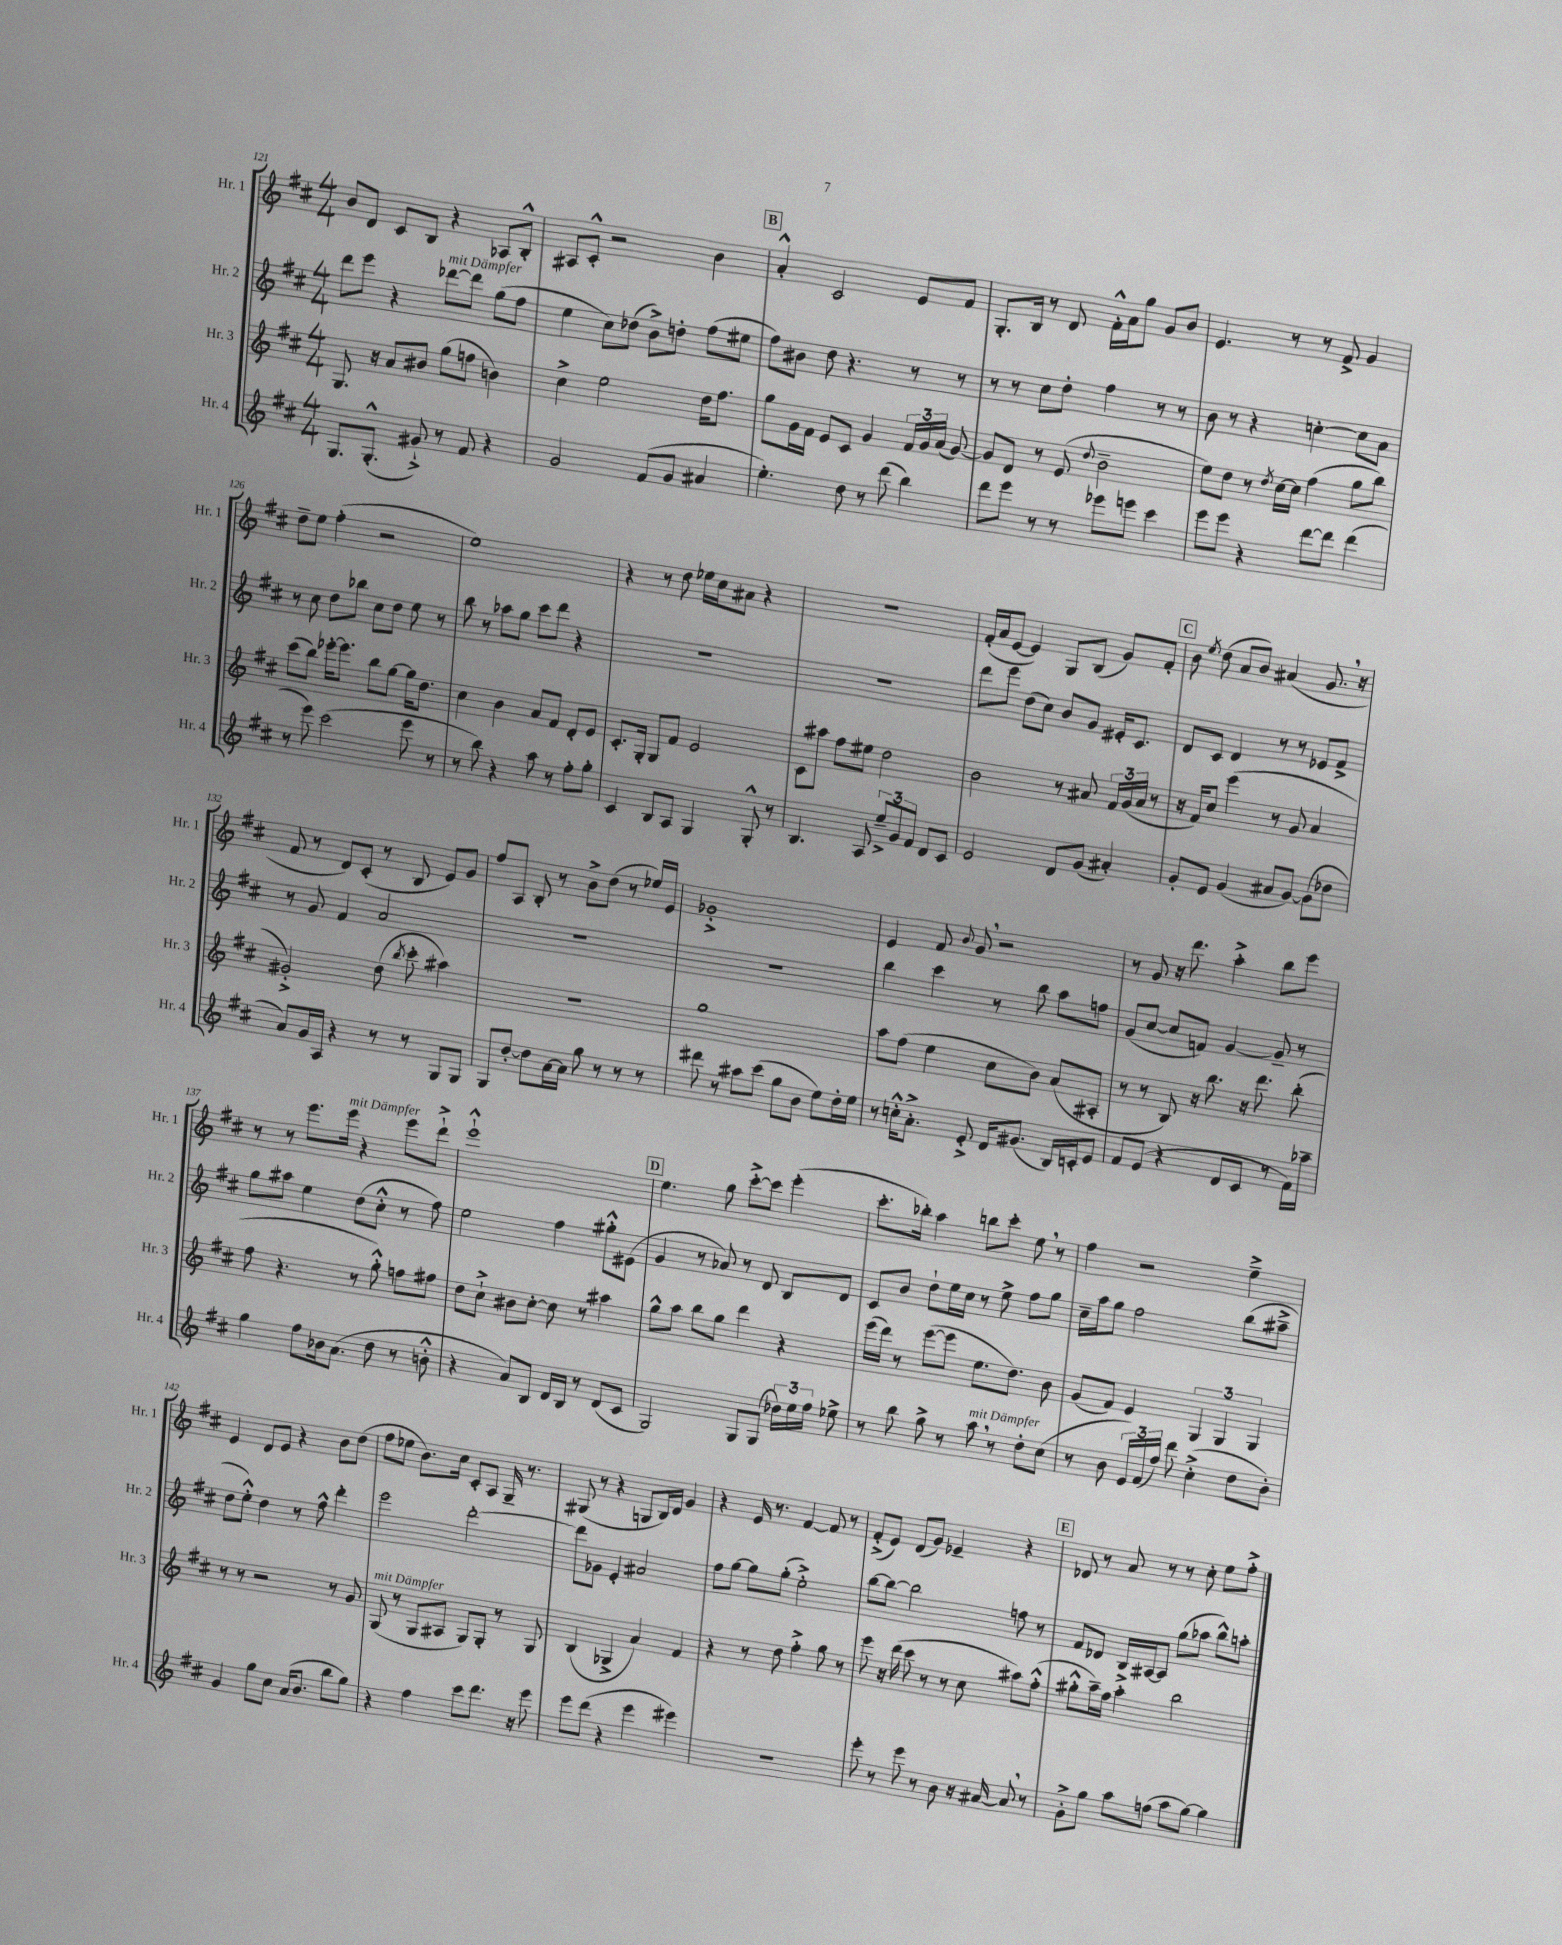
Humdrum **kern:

**kern	**kern	**kern	**kern
*staff4	*staff3	*staff2	*staff1
*clefG2	*clefG2	*clefG2	*clefG2
*k[f#c#]	*k[f#c#]	*k[f#c#]	*k[f#c#]
*M4/4	*M4/4	*M4/4	*M4/4
8.G/L	8.G/	8ddd\L	8b/L
.	.	8eee\J	8d/J
(8.G'^^/J	16r	.	.
.	8a/L	4r	8c#/L
8g#`^/)	8b#/J	.	8B/J
8r	(8gg\L	[8ddd-\L	4r
8f#/	8ff\J	8ddd-\]J	.
4r	4b\)	(8gg\L	8A-/L
.	.	8ff#\J	8B'^^/J
=	=	=	=
2g/	4cc#^\	4ee\	8A#/L
.	.	.	8c#'^^/J
.	2ee\	8cc#\L)	2r
.	.	(8dd-\J	.
(8f#/L	.	8b^\L)	.
8g/J	.	8dd'\J	.
4a#/	16dd\LK	(8ff#\L	4b\
.	8.ff#\J	.	.
.	.	8ee#\J	.
=	=	=	=
4.ee'\)	8gg\L	8ff#\L)	4a'^^/
.	16g\L	8b#\J	.
.	16f#\JJ	.	.
.	8e/L	8dd\	2c#/
8dd\	8c#/J	4.r	.
8r	4g/	.	.
(8ddd\	.	.	.
4bb\)	24f#/LL	8r	8e/L
.	24g/	.	.
.	(24a/JJ	.	.
.	[8g/)	8r	8f#/J
=	=	=	=
8ddd\L	8g/]L	8r	8.G'/L
8eee\J	8d/J	8r	.
.	.	.	16B/Jk
8r	8r	8cc#\L	8r
8r	(8e/	8dd'\J	8d/
.	8qqdd/	.	.
8eee-\L	2b~\	4ff#\	16f#'^^\LL
.	.	.	16a\J
8eee\J	.	.	8gg\J
4ccc#\	.	8r	8g/L
.	.	8r	8b/J
=	=	=	=
8eee\L	8ee\L)	8b\	4.e/
8eee\J	8dd\J	8r	.
4r	8r	4r	.
.	8qdd/	.	.
.	[16cc#\LL	.	8r
.	16cc#\]JJ	.	.
[8ddd\L	(4ff#\	[4cc'\	8r
8ddd\]J	.	.	8f#^/
(4ddd\	8gg\L	8cc\]L	4g/
.	8bb\J)	8a\J	.
=	=	=	=
8r	(8ccc#\L	8r	8dd~\L
8eee\)	8bb\J)	8cc#\	8ee\J
(2ccc#\	[16eee-'\LK	8dd\L	(4ff#'\
.	8.eee-\]J	.	.
.	.	8bb-\J	.
.	8bb\L	8cc#\L	2r
.	[8gg\J	8dd\J	.
8eee\	16gg\]LK	8ee\	.
.	8.dd\J	.	.
8r	.	8r	.
=	=	=	=
8r	4cc#\	8bb\	1ee)
8bb\)	.	8r	.
4r	4b\	8aa-\L	.
.	.	8gg\J	.
8aa\	8a/L	8ccc#\L	.
8r	8f#/J	8ddd\J	.
8ff#'\L	8d'/L	4r	.
8gg'\J	8e/J	.	.
=	=	=	=
4c#/	8.c#'/L	1r	4r
.	16G'/Jk	.	.
8B/L	8G/L	.	8r
8A/J	8f#/J	.	8dd\
4G/	2e/	.	16ee-\LL
.	.	.	16cc#\J
.	.	.	8a#\J
8G'^^/	.	.	4r
8r	.	.	.
=	=	=	=
4.B/	8c#\L	1r	1r
.	8aa#\J	.	.
.	8ff#\L	.	.
8A/	8ee#\J	.	.
12ee~^/L	2dd\	.	.
12g/	.	.	.
12f#/J	.	.	.
8d/L	.	.	.
8c#/J	.	.	.
=	=	=	=
2e/	2b\	8ddd\L	(16f#'/LL
.	.	.	16a/J
.	.	8eee\J	[8e/J
.	.	(8dd\L	4e/])
.	.	8cc#\J)	.
8d/L	8r	8b/L	8G/L
(8g/J	8a#/	8g/J	(8B/J
4a#'/)	24f#/LL	16e#'/LK	8g/L)
.	(24g/	.	.
.	.	8.c#/J	.
.	24a#/JJ	.	.
.	8r	.	8f#'/J
=	=	=	=
8g'/L	16r	8d/L	8b\
.	16f#/LK)	.	.
.	.	.	8qee/
8e/J	8cc#/J	8c#/J	(8dd\
(4g/	(4eee\	4d/	8a/L
.	.	.	8b/J)
8a#/L	8r	8r	(4a#/
[8g/J)	8g/	8r	.
(8g\]L	4a/	8e-/L	8.g/
8dd-\J	.	8f#^/J	.
.	.	.	16r
=	=	=	=
8a/L)	2g#'^/)	8r	8f#/
16g/L	.	8g/	8r
16A/JJ	.	.	.
4r	.	4f#/	8d/L)
.	.	.	(8c#'/J
8r	(8dd\	2a/	8r
.	8qbb/	.	.
8r	8ccc#'\	.	8B/
8G/L	4aa#\)	.	8e/L)
8G/J	.	.	8g/J
=	=	=	=
8G/L	1r	1r	8ff#/L
[8dd'/J	.	.	8A/J
8dd\]L	.	.	8B'/
[16a\L	.	.	8r
16a\]JJ	.	.	.
8gg\	.	.	8b^\L
8r	.	.	(8dd\J
8r	.	.	8r
8r	.	.	16ee-/LL)
.	.	.	16e/JJ
=	=	=	=
8ddd#\	1gg	1r	1g-'^
8r	.	.	.
8aa#\L	.	.	.
(8ccc#\J	.	.	.
8gg\L	.	.	.
8b\J	.	.	.
8ee\L)	.	.	.
16dd'\L	.	.	.
16ee\JJ	.	.	.
=	=	=	=
8r	8aa\L	4bb\	4e/
16cc'^^\LK	(8ff#\J	.	.
8.a'^\J	.	.	.
.	4ee\	4ccc#\	8f#/
.	.	.	8qqb/
8e'^/	.	.	8g/
16d/LK	8cc#\L	8r	2r
(8.g#/J	.	.	.
.	8b\J)	8bb\	.
16B/LL)	(8a/L	8aa\L	.
16c'/J	.	.	.
8e/J	8A#'/J	8ff\J	.
=	=	=	=
8f#/L	8r	(8g/L	8r
(8e/J	8r	[8cc#/J	8g/
4r	8B/)	8cc#/]L	16r
.	.	.	8.ddd\
.	16r	8f/J)	.
.	8.bb\	.	.
8d/L	.	[4g/	4aa'^\
8c#/J	16r	.	.
.	8.ddd\	.	.
8r	.	8g~/]	8bb\L
16f#\LL)	(8bb'\	8r	8eee\J
16aa-~\JJ	.	.	.
=	=	=	=
4gg\	8ff#\	8gg\L	8r
.	4.r	8aa#\J	8r
8ff#\L	.	4ee\	8.eee\L
16b-\k	.	.	.
(8.a\J	.	.	16eee\Jk
.	8r	(8dd\L	4r
8dd\	8gg'^^\)	8cc#'^^\J	.
8r	8ff\L	8r	8eee\L
8b'^^\	8ff#\J	8ff#\)	8ddd`^\J
=	=	=	=
4r	8dd\L	2ee\	1eee`^^
.	8cc#`^\J	.	.
8a/L)	8b#\L	.	.
8B/J	[8cc#'\J	.	.
16d/LL	8cc#\]	4ff#\	.
16B/JJ	.	.	.
8r	8r	.	.
(8d/L	4aa#\	8gg#'^^\L	.
8c#/J	.	(8e#\J	.
=	=	=	=
2G/)	8gg^^\L	4g/	4.ee\
.	8aa\J	.	.
.	8bb\L	8r	.
.	8gg\J	8a-/)	8gg\
8G/L	4ddd\	8r	[8ccc#'^\L
(8G/J	.	8d/	8ccc#\]J
24dd-\LL)	4r	8B/L	(4eee'\
24ee\	.	.	.
24ff#\JJ	.	.	.
8ee-^\	.	8d/J	.
=	=	=	=
8r	(16eee\LL	8c#/L	8.ccc#'\L
.	16ddd\JJ)	.	.
8bb\	8r	8b/J	.
.	.	.	16bb-'\Jk)
8gg^\	([8eee\L	8dd`\L	4aa\
8r	8eee\]J	16ee\L	.
.	.	16cc#\JJ	.
8aa\	8.ee\L	8r	8bb\L
8r	.	8ee^\	8ccc#'\J
.	8.dd\J)	.	.
8dd'\L	.	8ff#\L	8ee\
(8cc#\J	8b\	8gg\J	8r
=	=	=	=
8r	(8g/L	16cc#~\LL	4ff#\
.	.	16aa\J	.
8b\	8f#/J)	8gg\J	.
24e/LL)	4e/	2ff#\	2r
(24f#/	.	.	.
24ff#/JJ)	.	.	.
8ddd\	.	.	.
(4cc#'^\	6G/	.	.
.	6G/	.	.
8dd\L	.	(8bb\L	4ee~^\
.	6G/	.	.
8b'\J)	.	8aa#~^\J	.
=	=	=	=
4g/	8r	8dd\L	4e/
.	8r	8ee'^^\J)	.
8gg\L	2r	4dd\	8d/L
8cc#\J	.	.	8e/J
(16a/LK	.	8r	4r
8.b/J	.	.	.
.	.	8ff#^^\	.
8bb\L	8r	4ddd'\	8b\L
8gg\J)	8g/	.	(8dd\J
=	=	=	=
4r	(8G/	2eee\	8ff#\L
.	8r	.	8ee-\J
4ff#\	8G/L	.	8.b\L)
.	8A#/J	.	.
.	.	.	16cc#\Jk
8ccc#\L	8G/L)	[2ddd'\	8c#'/L
8.ddd\J	8G'/J	.	8A/J
.	8r	.	16G~/
16r	.	.	8.r
8eee\	8G/	.	.
=	=	=	=
8eee\L	(4B/	8ddd\]L	(8G#/
(8ddd\J	.	8g-\J	8r
4r	4G-^/	4e'/	4r
4eee\	4a/)	2a#/	8G/L
.	.	.	16B/L)
.	.	.	16d/JJ
4eee#\)	4f#/	.	4g/
=	=	=	=
1r	4r	8ff#\L	4r
.	.	[8gg\J	.
.	8r	8gg\]L	16e/
.	.	.	8.r
.	8dd\	(8gg'\J	.
.	4ff#'^\	2ee'^\)	[4f#/
.	8gg\	.	8f#/]
.	8r	.	8r
=	=	=	=
8eee'\	8eee\	[8bb\L	(8f#'^/L
8r	16r	8bb\_J	8e/J)
.	(16ddd\	.	.
8eee\	8ccc#\	2bb\]	(8d/L
8r	8r	.	8g/J)
8b\	8r	.	4e-~/
16r	8cc#\	.	.
[16a#/	.	.	.
8a#/]	8aa#\L)	8ff\	4r
8r	(8ff#'^^\J	8r	.
=	=	=	=
8g'^\L	8gg#'^^\L	8f#/L	8d-/
8gg\J	16aa~\L)	8d-/J	8r
.	16ff#\JJ	.	.
8aa\L	4aa'^\	16B/LL	8a/
.	.	[16A#/J	.
(8ff\J	.	8A#/]J	8r
8aa\L	2bb\	(8gg\L	8r
[8gg\J)	.	8aa-\J	8cc#'\
4gg\]	.	8bb^^\L)	8ee\L
.	.	8aa'\J	8ff#'^\J
==	==	==	==
*-	*-	*-	*-
